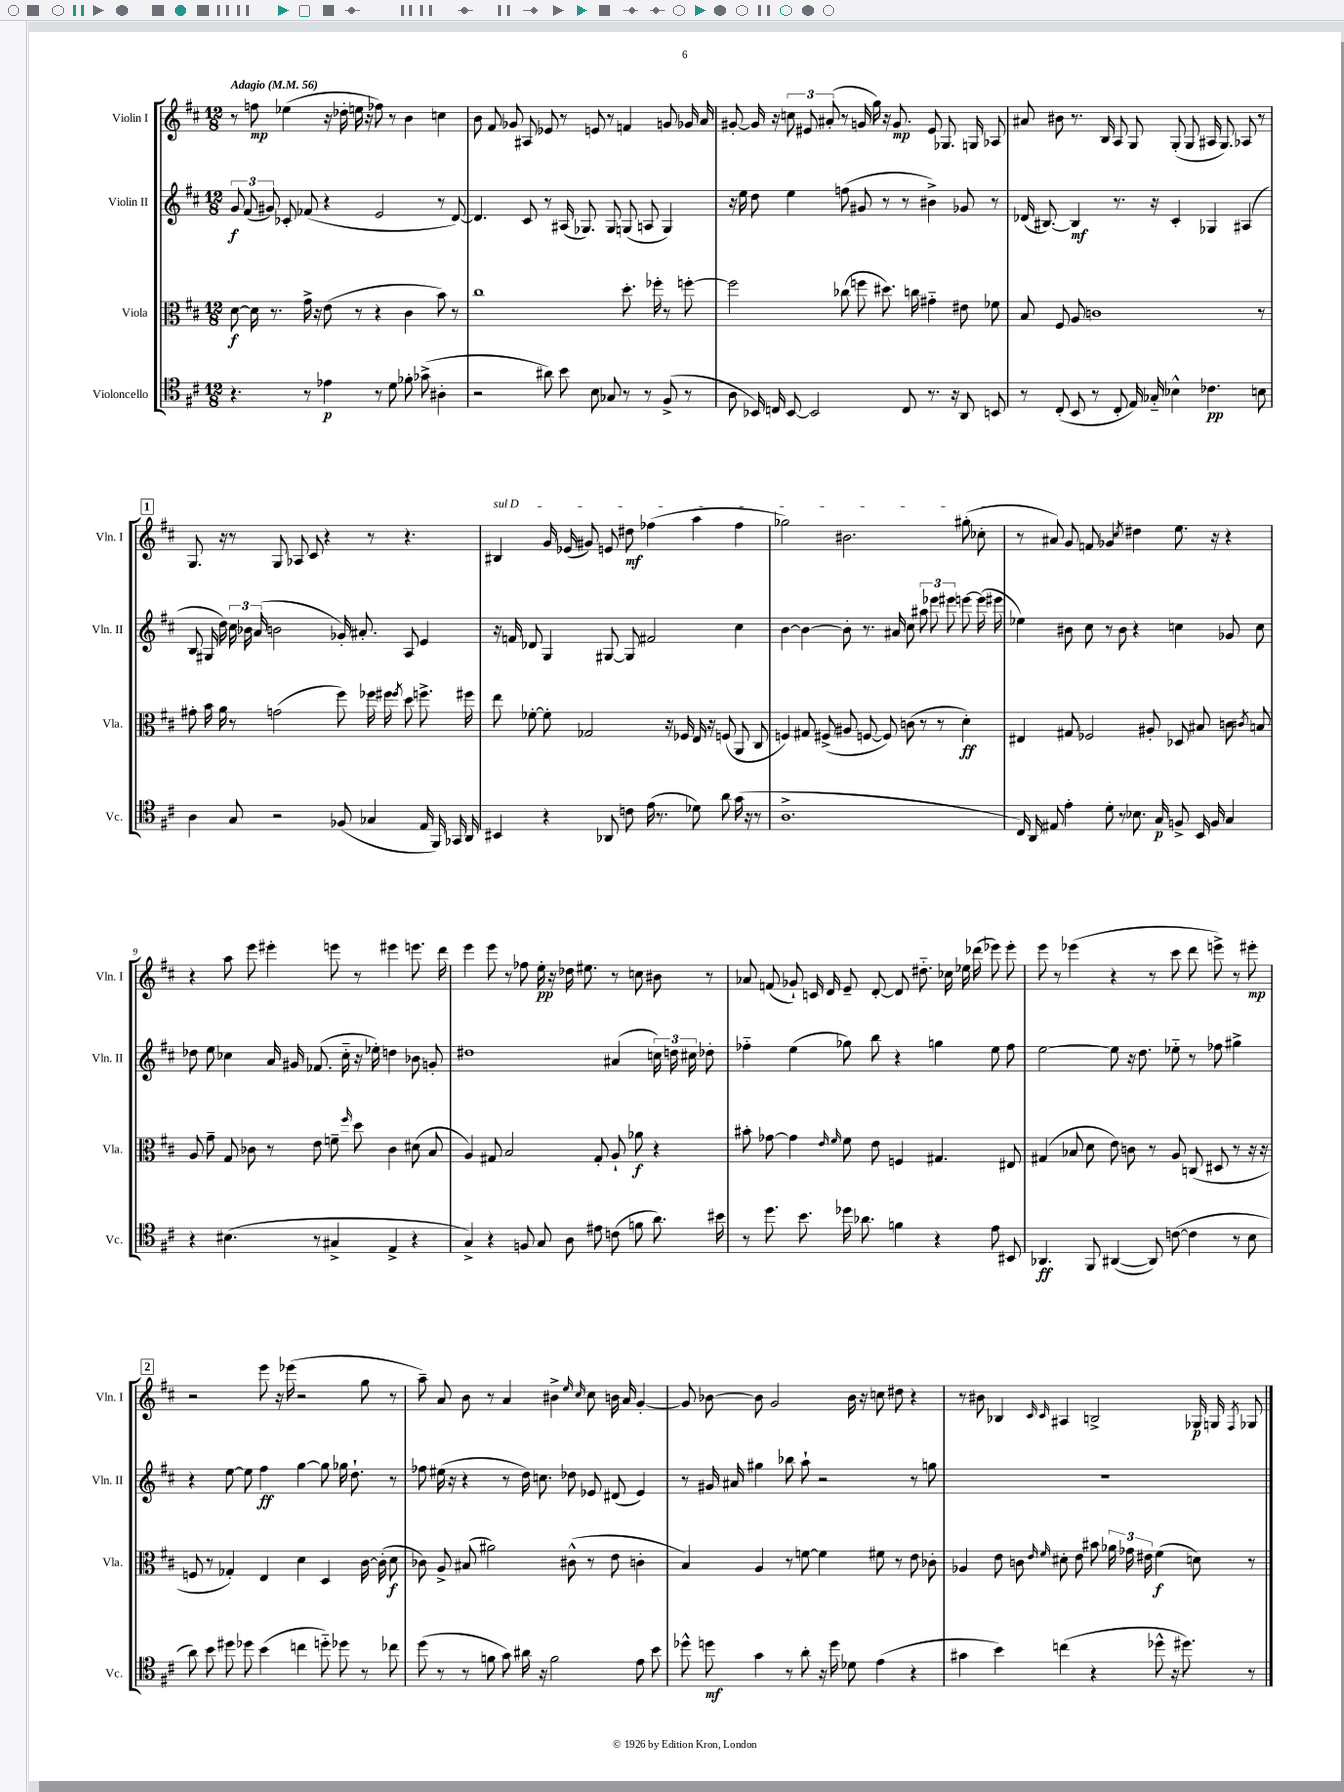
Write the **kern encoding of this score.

**kern	**kern	**kern	**kern
*staff4	*staff3	*staff2	*staff1
*clefC4	*clefC3	*clefG2	*clefG2
*k[f#c#]	*k[f#c#]	*k[f#c#]	*k[f#c#]
*M12/8	*M12/8	*M12/8	*M12/8
*MM56	*MM56	*MM56	*MM56
4.r	[8d	12g	8r
.	.	(12f#	.
.	16d]	.	8ff
.	.	12g#)	.
.	8.r	.	.
.	.	8c-'	(4ee-
8r	16g^	(8f-	.
.	16r	.	.
4e-	(8e	4r	16r
.	.	.	16dd-'
.	8r	.	16ee
.	.	.	16r
8r	4r	2e	8ff-)
8d	.	.	8r
8f-'	4c#	.	4b
(8g-^	.	.	.
4A#'	8b)	8r	4cc
.	8r	[8d)	.
=	=	=	=
2r	1cc#	4.d]	8b
.	.	.	8f#
.	.	.	8g-
.	.	8c#	8A#
8a#)	.	8r	8e-
8b	.	(16A#	8r
.	.	8.G-)	.
8B	.	.	8e
8G-	.	8G-	8r
8r	8.dd'	(8G	4f
8r	.	8A	.
.	16ff-'	.	.
(8F#^	8r	4G)	8g
8r	[8ff'	.	16g-
.	.	.	16a
=	=	=	=
8A	2ff]	16r	[8g#'
.	.	16ee	.
16BB-)	.	8dd	16g#]
16C	.	.	16r
[8BB-	.	4ee	12cc
.	.	.	12e#
2BB-]	.	.	.
.	.	.	(12a#'
.	(8cc-	(8ff	8r
.	8ff	8g#	16g
.	.	.	16gg)
.	8.dd#)	8r	16r
.	.	.	8.g
8C	.	8r	.
.	16cc	.	.
8.r	4g#'~	4b#^)	8e#
.	.	.	8.G-
16r	.	.	.
8AA	8e#	8g-	.
.	.	.	16G
8BB	8f-	8r	8A-
=	=	=	=
8r	8B	(16d-	8a#
.	.	[8.B#)	.
(8C#'	8F#	.	8b#
8BB	8A	4B#]	8.r
8r	1c	.	.
.	.	.	16B
8C#'	.	8.r	8A
16E)	.	.	8G
16G-'~	.	16r	.
4B-^^	.	4c#'	(8G'
.	.	.	8G
4.c-	.	4G-	16A#
.	.	.	8.G)
.	.	(4A#	8A-
8B	8r	.	8r
=	=	=	=
4A	8g#'	8B	8.G
.	16b	16G#	.
.	16a	16dd)	16r
8G	8r	24cc#	8r
.	.	24b-	.
.	.	(24a	.
2r	(2g	2b	8G
.	.	.	8A-
.	.	.	8c#
.	.	.	4r
(8F-	8ff#)	16g-')	.
.	.	8.a#'	.
4G-	16ff-	.	8r
.	16ff#	.	.
.	8qff#	.	.
.	8dd	8A	4.r
16E	8.ff^	4e	.
16FF#)	.	.	.
16GG-	.	.	.
16AA	16ff#	.	.
=	=	=	=
4BB#	8ee	16r	4B#
.	.	16f	.
.	[8f-'	8d-	.
4r	8f-']	4G	16g
.	.	.	(16e-
.	2G-	.	8g#)
8AA-	.	[8G#	8e
8c	.	8G#]	8dd#
(16e	.	2f#	(4ff-
8.r	.	.	.
.	16r	.	.
.	16F-	.	.
8d-)	16E	.	4aa
.	16r	.	.
8a	(8F	.	.
(16g	8AA	4cc#	4ff-
16r	.	.	.
8r	8C#	.	.
=	=	=	=
1.A^	4F)	[4b	2gg-)
.	8G#	4b_	.
.	(8F#^	.	.
.	8A#	8b']	2.b#
.	[8F	8.r	.
.	8F])	.	.
.	.	16a#	.
.	(8c	8cc#	.
.	8r	12aa#	.
.	.	12eee-	.
.	8r	.	.
.	.	12eee#	.
.	4d')	[8eee	(8gg#'
.	.	(16eee]	8cc-'
.	.	16eee#	.
=	=	=	=
16C#)	4E#	4ee-)	8r
16AA	.	.	.
8E#	.	.	8a#)
4e'	8G#	8b#	8g
.	2F-	8cc#	8f
8d'	.	8r	4g-
8r	.	8b#	.
.	.	.	8qcc#
8.B-	.	4r	4dd#
.	8A#'	.	.
16G	.	.	.
8F^	8D-	4cc	8.ee
16BB	8B#	.	.
16F	.	.	16r
4G	8c	8g-	4r
.	8qc#	.	.
.	8B	8cc	.
=	=	=	=
4r	8A	8dd-	4r
.	8g~	8ee	.
(4.B#	8G	4cc-	8aa
.	8c-	.	8eee
.	8r	16a	4eee#'
.	.	16g#	.
8r	8e	(8.f-	.
4G#^	8f~	.	8eee
.	.	16cc-'~	.
.	16qqff#	.	.
.	8dd	16r	8r
.	.	16ee-')	.
4E^	4c-	4dd	4eee#
4r	(8d#	8b-	8.eee
.	8B	8g'	.
.	.	.	16ddd
=	=	=	=
4G^)	4A)	1dd#	4eee
4r	8G#	.	8eee
.	2B	.	8r
8F	.	.	8ff-
8G	.	.	16ee'
.	.	.	16r
8A	.	.	16dd-
.	.	.	8.ee#
8e#	8G#'	.	.
(8c	8A`	(4a#	8r
8f	8a-	.	8cc
8.a)	4r	24cc)	8b#
.	.	24dd	.
.	.	24cc#	.
.	.	8dd-'	8r
16b#	.	.	.
=	=	=	=
8r	8b#'	4ff-'~	8a-
8.dd	[8g-	.	(8f
.	4g-]	(4ee	8g-`)
8.b	.	.	.
.	.	.	16c
.	.	.	16d
.	16qqe	.	.
.	16qqf#	.	.
16dd-	8f#	8gg-)	8e~
8.a-	.	.	.
.	8e	8bb	[8d'
4f	4F	4r	8d]
.	.	.	8.dd#'~
4r	4.G#	4gg	.
.	.	.	16cc-
.	.	.	16ee-
.	.	.	(16ddd-
8e	.	8ee	8eee-)
8BB#	8E#	8ff-	8eee-'
=	=	=	=
4.AA-	(4G#	[2ee	8eee
.	.	.	8r
.	8B-	.	(4eee-
8FF#	8d	.	.
([4AA#	8e)	8ee]	4r
.	8c	16r	.
.	.	8.dd	.
8AA#])	8r	.	8r
([8c	8A	8ee-'~	8ccc#
4c]	(8C	8r	8ddd
.	8D#	8ff-	8eee^)
8r	8r	4gg#^	8r
8B	16r	.	8eee#'
.	16r	.	.
=	=	=	=
8a)	8F	4r	2r
8b	8r	.	.
8dd#	4G-')	[8ee	.
8dd-	.	8ee]	.
(4b	4E	4ff#	8eee
.	.	.	16r
.	.	.	(16eee-
4cc	4d	[4gg	2r
8dd'~)	4D	8gg]	.
8dd-	.	16gg-	.
.	.	8.dd`	.
8r	[16c#	.	8gg
.	(16c#']	.	.
8cc-	8d	8r	8r
=	=	=	=
(8dd	8c-)	8ff-	8aa~)
8r	8A^	(16ee#	8a
.	.	16r	.
8r	(8B#	4r	8b
8f	2a#)	.	8r
8g)	.	8r	4a
16a#	.	16dd)	.
16r	.	8.cc	.
2f	.	.	4b#^
.	(8c#^^	8dd-	.
.	.	.	16qqee
.	.	.	16qqcc#
.	8r	8e-	8cc#
.	8e	(8d#	16b
.	.	.	16a
8e	4c'	4e-)	[4g'
8b	.	.	.
=	=	=	=
8dd-^^	4B)	8r	8g]
8dd	.	16g#	[8b-
.	.	16a#	.
4g	4A	4gg#	8b-]
.	.	.	2g
8r	8r	8bb-	.
8a'	[8f	8aa`	.
16r	4f]	2r	.
16dd	.	.	.
8d-	.	.	16b-
.	.	.	16r
(4e	8f#	.	8cc
.	8r	.	8dd#
4r	8e	8r	4r
.	8c-'	8gg	.
=	=	=	=
4g#	4A-	1.r	8r
.	.	.	8b#
4b)	8e	.	4B-
.	8c	.	.
.	16qqe	.	16qqc#
.	16qqf#	.	16qqc#
(4cc	8d#'	.	4A#
.	8e	.	.
4r	8b#	.	2B^
.	24a-	.	.
.	24g-	.	.
.	24e#	.	.
8dd-^^	(4f#	.	.
16r	.	.	.
8.dd#)	.	.	.
.	8d)	.	16G-
.	.	.	16G
.	.	.	8qF#
8r	8r	.	8G-
==	==	==	==
*-	*-	*-	*-
